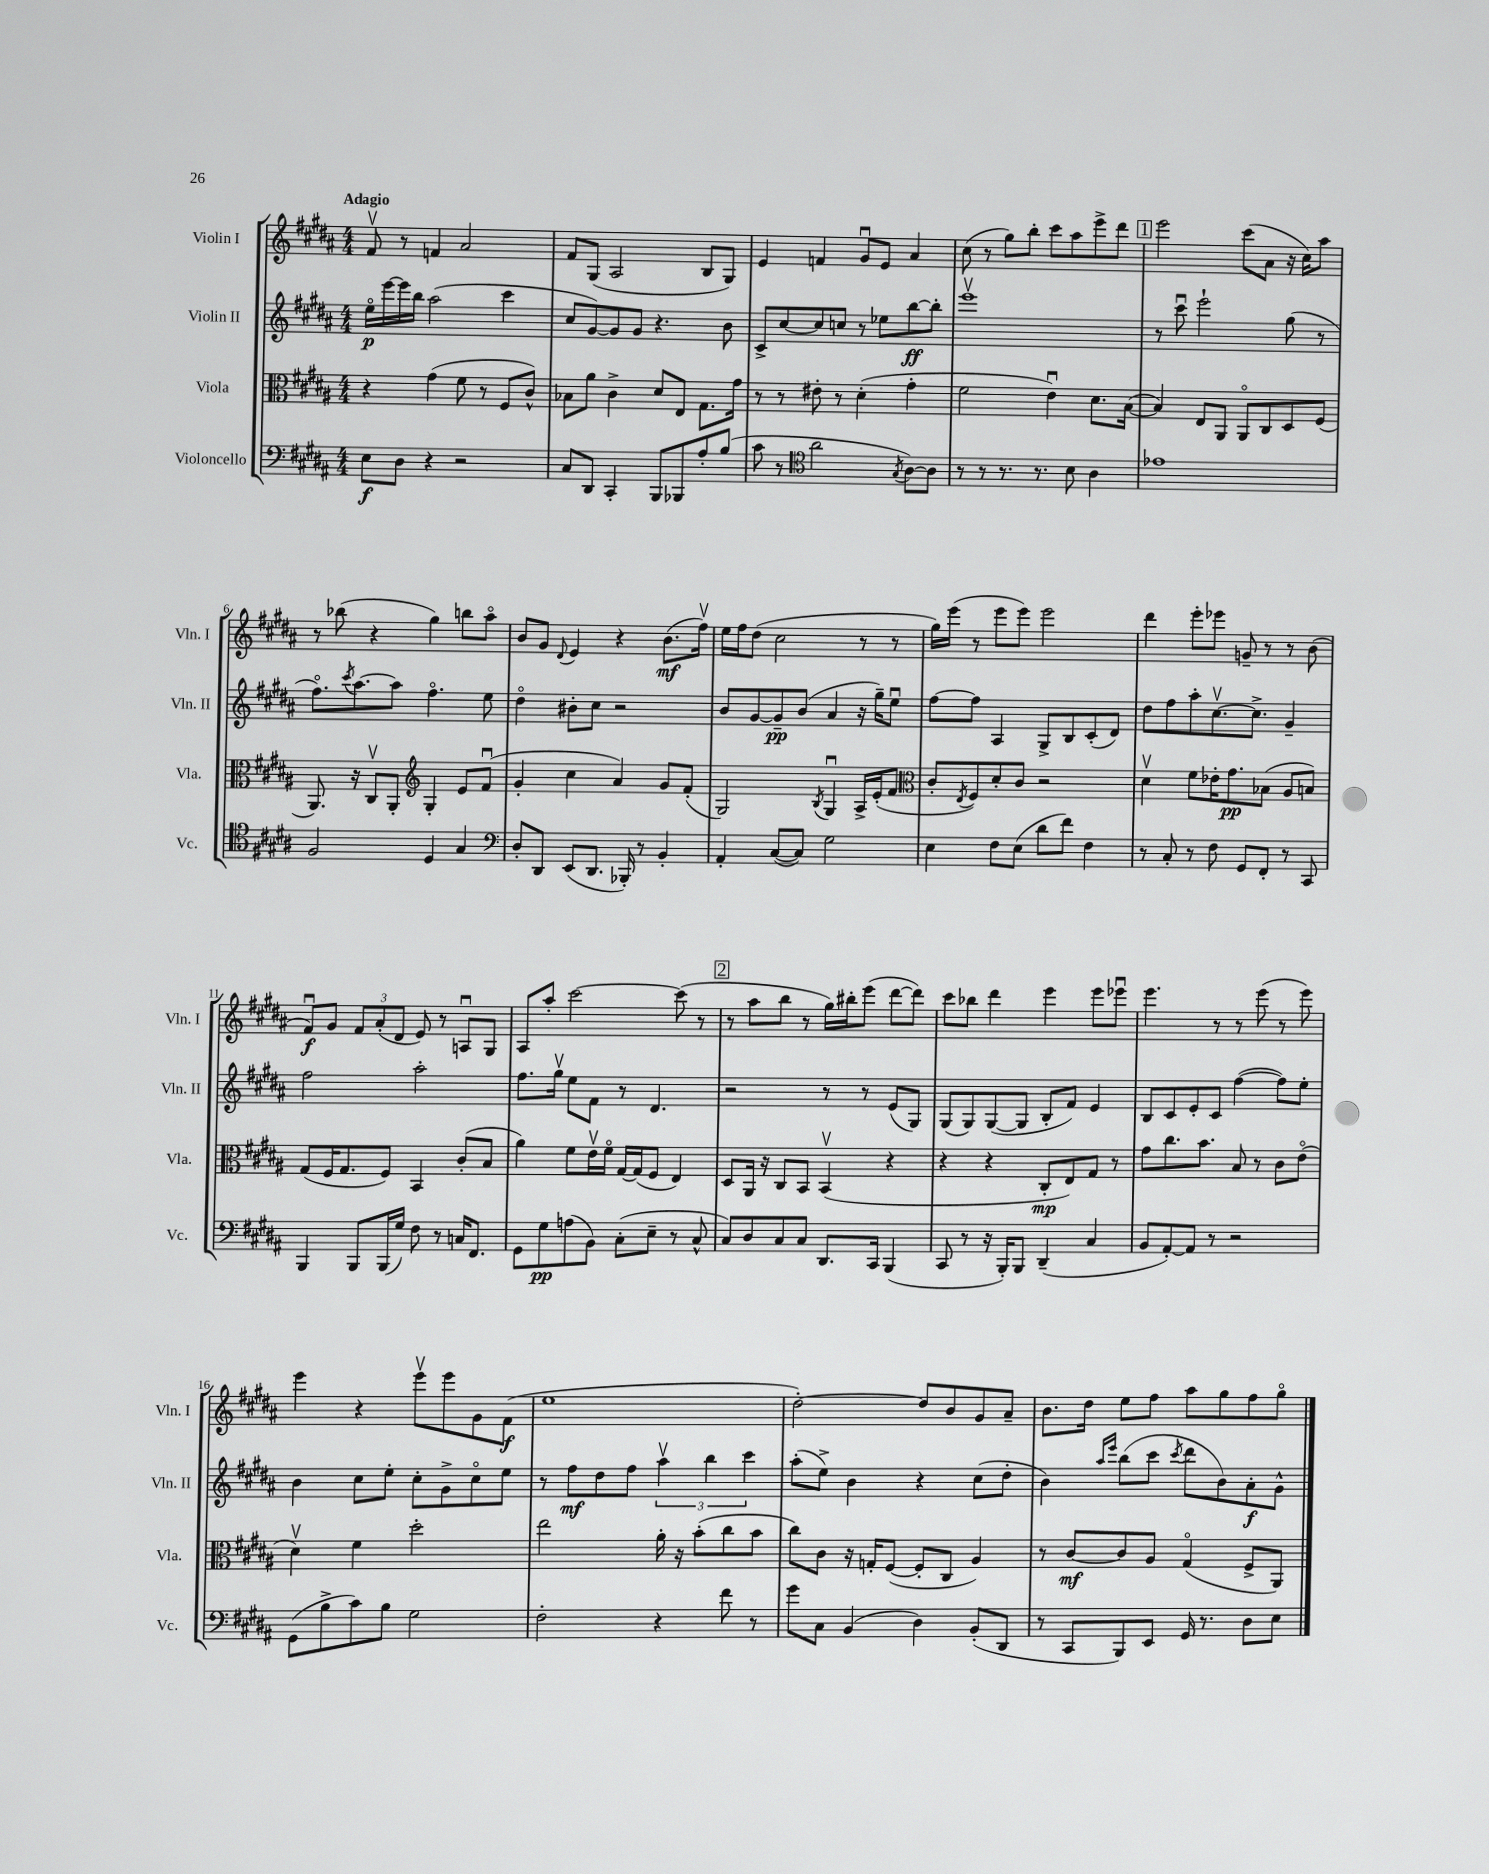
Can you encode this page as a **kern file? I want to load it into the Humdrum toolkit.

**kern	**kern	**kern	**kern
*staff4	*staff3	*staff2	*staff1
*clefF4	*clefC3	*clefG2	*clefG2
*k[f#c#g#d#a#]	*k[f#c#g#d#a#]	*k[f#c#g#d#a#]	*k[f#c#g#d#a#]
*M4/4	*M4/4	*M4/4	*M4/4
8E\L	4r	16eeo\LL	8f#v/
.	.	[16eee\	.
8D#\J	.	16eee\]	8r
.	.	16bb\JJ	.
4r	(4g#\	(2aa#\	4f/
2r	8f#\	.	2a#/
.	8r	.	.
.	8F#/L	4ccc#\	.
.	8c#^^/J)	.	.
=	=	=	=
8C#/L	8B-\L	8cc#/L	8f#/L
8DD#/J	8a#\J	[8g#/)	(8G#/J
4CC#'/	4c#^\	8g#/]	2A#/
.	.	8g#/J	.
8BBB/L	8d#/L	4.r	.
8BBB-/	8E/J	.	.
8A#'/	8.G#\L	.	8B/L
(8B/J	.	8b\	8G#/J)
.	16g#\Jk	.	.
=	=	=	=
8c#\	8r	8c#^/L	4e/
8r	8r	[8cc#/	.
*clefC4	*	*	*
2a#\	8e#'\	8cc#/]	4f/
.	8r	8cc/J	.
.	(4d#'\	8r	8g#u/L
.	.	8ee-\L	8e/J
8qG#/	.	.	.
[8A#\L)	4g#'\	[8bb\	4a#/
8A#\]J	.	8bb'\]J	.
=	=	=	=
8r	2f#\	1eeev	(8cc#\
8r	.	.	8r
8.r	.	.	8gg#\L)
.	.	.	8bb'\J
8.r	.	.	.
.	4eu\)	.	8ccc#\L
8B\	.	.	8aa#\
4A#\	8.d#\L	.	8eee^\
.	.	.	8ddd#\J
.	([16B\Jk	.	.
=	=	=	=
1e-	4B/])	8r	2eee\
.	.	8ccc#u\	.
.	8E/L	2eee`\	.
.	8AA#/J	.	.
.	8AA#o/L	.	(8ccc#\L
.	8C#/	.	8a#\J
.	8D#/	(8gg#\	16r
.	.	.	16cc#\LK)
.	(8F#/J	8r	8aa#\J
=	=	=	=
2F#/	8.AA#/)	8.ff#o\L)	8r
.	.	.	(8bb-\
.	.	8qccc#/	.
.	16r	[8.aa#\	.
.	8C#v/L	.	4r
.	8AA#'/J	8aa#\]J	.
*	*clefG2	*	*
4D#/	4G#'/	4.ff#o\	4gg#\)
4G#/	8e/L	.	8bb\L
.	(8f#u/J	8ee\	8aa#o\J
=	=	=	=
*clefF4	*	*	*
8D#'/L	4g#'/	4dd#o\	8b/L
8DD#/J	.	.	8g#/J
.	.	.	8qqd#/
(8EE/L	4cc#\	8b#'\L	4e/
8.DD#/J	.	8cc#\J	.
.	4a#/)	2r	4r
16BBB-'/)	.	.	.
8r	.	.	.
4BB'/	8g#/L	.	(8.b\L
.	(8f#'/J	.	.
.	.	.	16ff#v\Jk)
=	=	=	=
4AA#'/	2G#/)	8b/L	16ee\LL
.	.	.	16ff#\J
.	.	[8g#/	(8dd#\J
([8C#/L	.	8g#~/]	2cc#\
8C#/]J)	.	(8b/J	.
.	8qB/	.	.
2G#\	4G#u/	4a#/	.
.	16A#^/LL	16r	8r
.	(16e'/J	16gg#~\LK)	.
.	8f#/J	8eeu\J	8r
=	=	=	=
*	*clefC3	*	*
4E\	8c#'/L	[8ff#\L	16gg#\LL)
.	.	.	(16eee\JJ
.	8qE/	.	.
.	8F#/)	8ff#\]J	8r
8F#\L	8d#'/	4A#/	8eee\L
(8E\J	8c#/J	.	8eee\J)
8d#\L	2r	8G#^/L	2eee\
8f#\J)	.	8B/	.
4F#\	.	(8c#'/	.
.	.	8d#/J)	.
=	=	=	=
8r	4d#v\	8dd#\L	4ddd#\
8C#'/	.	8ff#\	.
8r	8f#\L	8aa#'\	8eee'\L
8F#\	16e-'\K	[8.cc#v\	8eee-\J
.	8.g#\	.	.
8GG#/L	.	.	8g~/
.	.	8.cc#^\]J	.
8FF#'/J	(8B-\J	.	8r
8r	8A#/L	4g#~/	8r
8CC#/	8B/J)	.	(8b\
=	=	=	=
4BBB/	(8G#/L	2ff#\	8f#u/L)
.	16F#/K	.	8g#/J
.	8.G#/	.	.
8BBB/L	.	.	12f#/L
.	.	.	(12a#'/
(16BBB/L	8F#/J)	.	.
.	.	.	12d#/J
16G#/JJ)	.	.	.
8F#\	4BB/	2aa#'\	8e/)
8r	.	.	8r
16C/LK	(8c#'/L	.	8Au/L
8.FF#/J	.	.	.
.	8B/J	.	8G#/J
=	=	=	=
8GG#\L	4a#\)	8.ff#\L	8A#/L
8G#\	.	.	8aa#'/J
.	.	16gg#v\Jk	.
(8A\	8f#\L	8ee\L	[2ccc#\
8BB\J)	16ev\L	8f#\J	.
.	16f#o\JJ	.	.
(8C#'\L	[16G#/LL	8r	.
.	(16G#/]J	.	.
8E~\J	8F#/J	4.d#/	.
8r	4E/)	.	(8ccc#\]
8C#^^/	.	.	8r
=	=	=	=
8C#/L)	8D#/L	2r	8r
8D#/	16AA#/Jk	.	8aa#\L
.	16r	.	.
8C#/	8C#/L	.	8bb\J
8C#/J	8BB/J	.	8r
8.DD#/L	(4BBv/	8r	16gg#\LL)
.	.	.	16bb#'\J
.	.	8r	(8eee\J
16CC#/Jk	.	.	.
(4BBB/	4r	(8e/L	[8ddd#\L
.	.	8G#/J)	8ddd#\]J)
=	=	=	=
8CC#/	4r	(8G#/L	8ccc#\L
8r	.	8G#/)	8bb-\J
16r	4r	([8G#/	4ddd#\
16BBB'/LK)	.	.	.
8BBB/J	.	8G#/]J	.
(4DD#~/	8C#'/L	8B'/L	4eee\
.	8E/)	8f#/J)	.
4C#/	8G#/J	4e/	8eee\L
.	8r	.	8eee-u\J
=	=	=	=
8BB/L	8g#\L	8B/L	4.eee\
[8AA#'/)	8.cc#\	8c#/	.
8AA#/]J	.	8e'/	.
.	8.b\J	.	.
8r	.	8c#/J	8r
2r	8B/	([4ff#\	8r
.	8r	.	(8eee\
.	8c#\L	8ff#\]L)	8r
.	(8eo\J	8ee'\J	8eee\)
=	=	=	=
(8GG#\L	4d#v\)	4b\	4eee\
8B^\	.	.	.
8c#\)	4f#\	8cc#\L	4r
8B\J	.	8ee'\J	.
2G#\	2dd#'\	8cc#'\L	8eeev\L
.	.	8g#^\	8eee\
.	.	8cc#o\	8g#\
.	.	8ee\J	(8f#\J
=	=	=	=
2F#'\	2ee\	8r	1ee
.	.	8ff#\L	.
.	.	8dd#\	.
.	.	8ff#\J	.
4r	16a#'\	6aa#v\	.
.	16r	.	.
.	(8b'\L	.	.
.	.	6bb\	.
8f#\	8cc#\	.	.
.	.	6ccc#\	.
8r	8b\J	.	.
=	=	=	=
8g#\L	8cc#\L)	(8aa#'\L	[2dd#'\)
8C#\J	8c#\J	8ee^\J)	.
(4BB/	16r	4b\	.
.	16G'/LK	.	.
.	([8F#/J	.	.
4D#\)	8F#'/]L	4r	8dd#/]L
.	8C#/J	.	8b/
(8BB'/L	4A#/)	(8cc#\L	8g#/
8DD#/J	.	8dd#'\J	8a#~/J
=	=	=	=
8r	8r	4b\)	8.b\L
8CC#/L	[8c#/L	.	.
.	.	.	16dd#\Jk
.	.	16qqaa#/LL	.
.	.	16qqeee/JJ	.
8BBB/)	8c#/]	(8bb\L	8ee\L
8EE/J	8A#/J	8ccc#\J	8ff#\J
.	.	8qccc#/	.
16GG#/	(4G#o/	8ddd#\L	8aa#\L
8.r	.	.	.
.	.	8b\)	8gg#\
8D#\L	8F#^/L	8a#'\	8ff#\
8E\J	8AA#/J)	8g#^^\J	8gg#o\J
==	==	==	==
*-	*-	*-	*-
